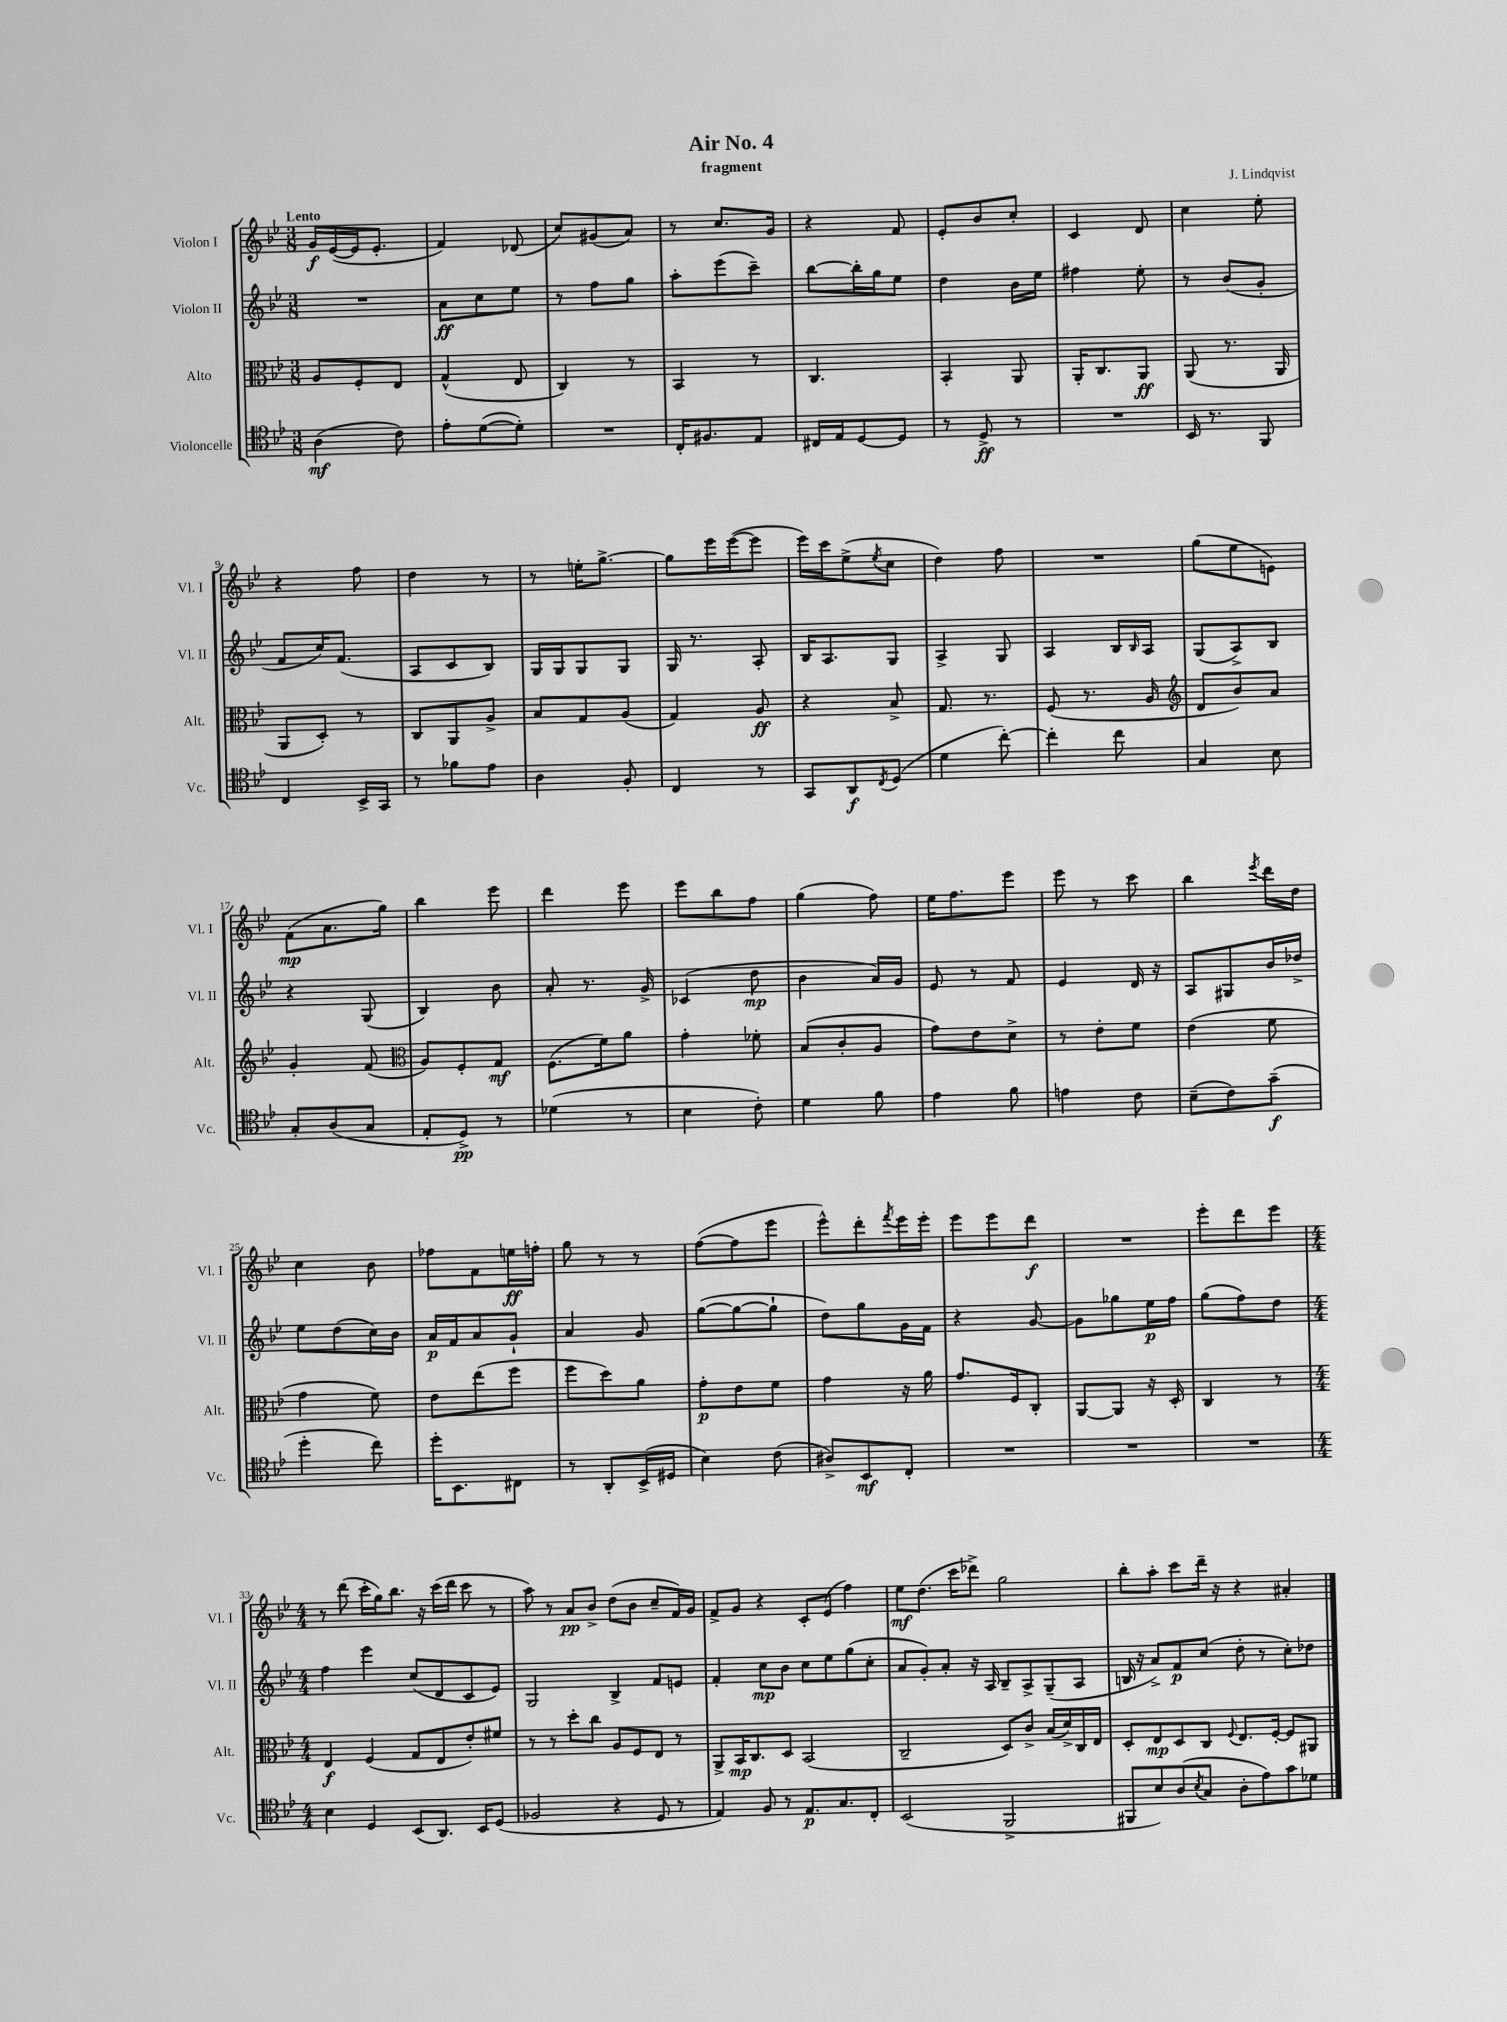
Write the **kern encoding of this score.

**kern	**dynam	**kern	**dynam	**kern	**dynam	**kern	**dynam
*part4	*part4	*part3	*part3	*part2	*part2	*part1	*part1
*staff4	*staff4	*staff3	*staff3	*staff2	*staff2	*staff1	*staff1
*I"Violoncelle	*	*I"Alto	*	*I"Violon II	*	*I"Violon I	*
*I'Vc.	*	*I'Alt.	*	*I'Vl. II	*	*I'Vl. I	*
*clefC4	*	*clefC3	*	*clefG2	*	*clefG2	*
*k[b-e-]	*	*k[b-e-]	*	*k[b-e-]	*	*k[b-e-]	*
*M3/8	*	*M3/8	*	*M3/8	*	*M3/8	*
=1	=1	=1	=1	=1	=1	=1	=1
!	!	!	!	!	!	!LO:TX:a:B:t=Lento	!
(4A\	mf	8A/L	.	4.r	.	16g/LL	f
.	.	.	.	.	.	([16e-/	.
.	.	8F'/	.	.	.	16e-/J]	.
.	.	.	.	.	.	8.e-'/J	.
8c\)	.	8E-/J	.	.	.	.	.
=2	=2	=2	=2	=2	=2	=2	=2
8e-'\L	.	(4G^^/	.	8a\L	ff	4f/)	.
([8d\	.	.	.	8cc\	.	.	.
8d'\J])	.	8E-/	.	8ee-\J	.	(8d-X/	.
=3	=3	=3	=3	=3	=3	=3	=3
4.r	.	4C/)	.	8r	.	8cc/L)	.
.	.	.	.	8ff\L	.	(8g#X/	.
.	.	8r	.	8gg\J	.	8a/J)	.
=4	=4	=4	=4	=4	=4	=4	=4
16C'/KL	.	4BB-/	.	8aa'\L	.	8r	.
8.F#X/	.	.	.	.	.	.	.
.	.	.	.	(8eee-\	.	8.cc/L	.
8E-/J	.	8r	.	8ccc~\J)	.	.	.
.	.	.	.	.	.	16g/Jk	.
=5	=5	=5	=5	=5	=5	=5	=5
16C#X/LL	.	4.C/	.	[8bb-\L	.	4r	.
16E-/J	.	.	.	.	.	.	.
[8D/	.	.	.	16bb-'\L]	.	.	.
.	.	.	.	16gg\J	.	.	.
8D/J]	.	.	.	8ee-\J	.	8f/	.
=6	=6	=6	=6	=6	=6	=6	=6
8r	.	4BB-'/	.	4dd\	.	8e-'/L	.
8D^/	ff	.	.	.	.	8b-/	.
8r	.	8AA/	.	16b-\LL	.	8cc'/J	.
.	.	.	.	16ee-\JJ	.	.	.
=7	=7	=7	=7	=7	=7	=7	=7
4.r	.	16AA'/KL	.	4ff#X\	.	4c/	.
.	.	8.C/	.	.	.	.	.
.	.	8AA/J	ff	8ee-'\	.	8d/	.
=8	=8	=8	=8	=8	=8	=8	=8
16BB-/	.	(8AA/	.	8r	.	4cc\	.
8.r	.	.	.	.	.	.	.
.	.	8.r	.	(8b-/L	.	.	.
8FF/	.	.	.	8g'/J	.	8ee-'\	.
.	.	16AA/	.	.	.	.	.
!!LO:LB:g=z
=9	=9	=9	=9	=9	=9	=9	=9
4C/	.	8AA/L	.	8f/L	.	4r	.
.	.	8D'/J)	.	16cc/K)	.	.	.
.	.	.	.	(8.f/J	.	.	.
16BB-^/LL	.	8r	.	.	.	8ff\	.
16GG/JJ	.	.	.	.	.	.	.
=10	=10	=10	=10	=10	=10	=10	=10
8r	.	8C/L	.	8A/L	.	4dd\	.
8f-X\L	.	8AA/	.	8c/	.	.	.
8e-\J	.	8A^/J	.	8B-/J)	.	8r	.
=11	=11	=11	=11	=11	=11	=11	=11
4A\	.	8B-/L	.	16G/LL	.	8r	.
.	.	.	.	16G/J	.	.	.
.	.	8G/	.	8G/	.	16een'\KL	.
.	.	.	.	.	.	[8.gg^\J	.
8F'/	.	(8A/J	.	8G/J	.	.	.
=12	=12	=12	=12	=12	=12	=12	=12
4C/	.	4G/)	.	16G/	.	8gg\L]	.
.	.	.	.	8.r	.	.	.
.	.	.	.	.	.	16eee-\L	.
.	.	.	.	.	.	([16eee-\J	.
8r	.	8A/	ff	8A'/	.	8eee-\J]	.
=13	=13	=13	=13	=13	=13	=13	=13
8GG/L	.	4r	.	16B-/KL	.	16eee-\LL)	.
.	.	.	.	8.A/	.	16ccc\J	.
8AA/	f	.	.	.	.	(8ee-^\	.
8qC/	.	.	.	.	.	8qee-/	.
(8D/J	.	8B-^/	.	8G/J	.	8cc\J	.
=14	=14	=14	=14	=14	=14	=14	=14
4d\	.	8.G/	.	4A^/	.	4dd\)	.
.	.	8.r	.	.	.	.	.
[8cc'\)	.	.	.	8G/	.	8ff\	.
=15	=15	=15	=15	=15	=15	=15	=15
4cc'\]	.	(8F/	.	4A/	.	4.r	.
.	.	8.r	.	.	.	.	.
8cc\	.	.	.	16B-/LL	.	.	.
.	.	.	.	16qqB-/	.	.	.
.	.	16A/	.	16A/JJ	.	.	.
=16	=16	=16	=16	=16	=16	=16	=16
*	*	*clefG2	*	*	*	*	*
4G/	.	8d/L	.	(8G/L	.	(8gg\L	.
.	.	8b-/)	.	8A^/)	.	8ee-\	.
8B-\	.	8a/J	.	8B-/J	.	8en\J)	.
!!LO:LB:g=z
=17	=17	=17	=17	=17	=17	=17	=17
8G'/L	.	4g'/	.	4r	.	(8f\L	mp
(8A/	.	.	.	.	.	8.a\	.
8G/J	.	(8f/	.	(8G/	.	.	.
.	.	.	.	.	.	16gg\Jk)	.
=18	=18	=18	=18	=18	=18	=18	=18
*	*	*clefC3	*	*	*	*	*
8E-'/L	.	8A/L)	.	4B-/)	.	4bb-\	.
8D^/J)	pp	8F'/	.	.	.	.	.
8r	.	8G/J	mf	8b-\	.	8eee-\	.
=19	=19	=19	=19	=19	=19	=19	=19
(4d-X\	.	(8.F\L	.	8a'/	.	4ddd\	.
.	.	.	.	8.r	.	.	.
.	.	16f\k)	.	.	.	.	.
8r	.	8a\J	.	.	.	8eee-\	.
.	.	.	.	16g^/	.	.	.
=20	=20	=20	=20	=20	=20	=20	=20
4B-\	.	4g'\	.	(4c-X/	.	8eee-\L	.
.	.	.	.	.	.	8bb-\	.
8c'\)	.	8f-X'\	.	8dd\	mp	8ff\J	.
=21	=21	=21	=21	=21	=21	=21	=21
4d\	.	(8B-/L	.	4b-\	.	(4gg\	.
.	.	8c'/	.	.	.	.	.
8f\	.	8A/J	.	16a/LL)	.	8ff\)	.
.	.	.	.	16g/JJ	.	.	.
=22	=22	=22	=22	=22	=22	=22	=22
4e-\	.	8g\L)	.	8e-/	.	16ee-\KL	.
.	.	.	.	.	.	8.ff\	.
.	.	8e-\	.	8r	.	.	.
8f\	.	8d^\J	.	8f/	.	8eee-\J	.
=23	=23	=23	=23	=23	=23	=23	=23
4en\	.	8r	.	4e-/	.	8eee-\	.
.	.	8e-'\L	.	.	.	8r	.
8c\	.	8f\J	.	16d/	.	8ccc\	.
.	.	.	.	16r	.	.	.
=24	=24	=24	=24	=24	=24	=24	=24
(8B-~\L	.	(4e-\	.	8A/L	.	4bb-\	.
8c\)	.	.	.	8G#X/	.	.	.
.	.	.	.	.	.	8qeee-/	.
(8g~\J	f	8f\	.	16b-/L	.	16ddd\LL	.
.	.	.	.	16dd-X^/JJ	.	16dd\JJ	.
!!LO:LB:g=z
=25	=25	=25	=25	=25	=25	=25	=25
4dd'\	.	4g\	.	8ee-\L	.	4cc\	.
.	.	.	.	(8dd\	.	.	.
8cc\)	.	8f\)	.	16cc\L)	.	8b-\	.
.	.	.	.	16b-\JJ	.	.	.
=26	=26	=26	=26	=26	=26	=26	=26
16dd'\KL	.	8e-\L	.	16a/LL	p	8ff-X\L	.
8.BB-\	.	.	.	16f/J	.	.	.
.	.	(8ee-\	.	8a/	.	8f\	.
8C#X\J	.	8ff\J	.	8g`/J	.	16een\L	ff
.	.	.	.	.	.	16ffn'\JJ	.
=27	=27	=27	=27	=27	=27	=27	=27
8r	.	8ff\L	.	4a/	.	8gg\	.
8AA'/L	.	8dd\)	.	.	.	8r	.
(16BB-^/L	.	8a\J	.	8g/	.	8r	.
16D#X/JJ	.	.	.	.	.	.	.
=28	=28	=28	=28	=28	=28	=28	=28
4B-\)	.	8g'\L	p	([8gg\L	.	([8ff\L	.
.	.	8e-\	.	8gg\_	.	8ff\]	.
(8c\	.	8f\J	.	8gg`\J]	.	8eee-\J	.
=29	=29	=29	=29	=29	=29	=29	=29
8A#X^/L)	.	4g\	.	8dd\L)	.	8eee-^^\L)	.
8BB-/	mf	.	.	8gg\	.	8ddd'\	.
.	.	.	.	.	.	8qfff/	.
8C'/J	.	16r	.	16g\L	.	16eee-\L	.
.	.	16a\	.	16f\JJ	.	16eee-'\JJ	.
=30	=30	=30	=30	=30	=30	=30	=30
4.r	.	8.g/L	.	4r	.	8eee-\L	.
.	.	.	.	.	.	8eee-\	.
.	.	16F/k	.	.	.	.	.
.	.	8C'/J	.	[8g/	.	8ddd\J	f
=31	=31	=31	=31	=31	=31	=31	=31
4.r	.	[8AA/L	.	8g\L]	.	4.r	.
.	.	8AA/J]	.	8gg-X\	.	.	.
.	.	16r	.	16ee-\L	p	.	.
.	.	16D'/	.	16ff\JJ	.	.	.
=32	=32	=32	=32	=32	=32	=32	=32
4.r	.	4C/	.	(8gg\L	.	8eee-'\L	.
.	.	.	.	8ff\)	.	8ddd\	.
.	.	8r	.	8dd\J	.	8eee-\J	.
!!LO:LB:g=z
=33	=33	=33	=33	=33	=33	=33	=33
*M4/4	*	*M4/4	*	*M4/4	*	*M4/4	*
4B-\	.	4E-/	f	4ff\	.	8r	.
.	.	.	.	.	.	(8ddd\	.
4D/	.	(4F/	.	4eee-\	.	16ccc'\LL	.
.	.	.	.	.	.	16gg\J)	.
.	.	.	.	.	.	8.bb-\J	.
(8BB-/L	.	8G/L	.	(8cc/L	.	.	.
.	.	.	.	.	.	16r	.
8.AA/J)	.	8E-/	.	8d/	.	(16ccc\LL	.
.	.	.	.	.	.	16ddd\JJ	.
.	.	8e-'/)	.	8c/	.	8ccc\	.
16BB-/KL	.	.	.	.	.	.	.
(8D/J	.	8f#X/J	.	8e-/J)	.	8r	.
=34	=34	=34	=34	=34	=34	=34	=34
2F-X/	.	8r	.	2G/	.	8aa\)	.
.	.	8r	.	.	.	8r	.
.	.	8dd'\L	.	.	.	8a/L	pp
.	.	8cc\J	.	.	.	8b-^/J	.
4r	.	8A/L	.	4B-^/	.	(8dd\L	.
.	.	8F/	.	.	.	8b-\J	.
8D/	.	8E-/J	.	8f/L	.	8cc~/L	.
8r	.	8r	.	8en/J	.	16f/L)	.
.	.	.	.	.	.	16g/JJ	.
=35	=35	=35	=35	=35	=35	=35	=35
4E-/)	.	8AA^/L	.	4f'/	.	8f^/L	.
.	.	16BB-/K	mp	.	.	8g/J	.
.	.	8.C/	.	.	.	.	.
8F/	.	.	.	8cc\L	mp	4r	.
8r	.	8D/J	.	8b-\J	.	.	.
8.E-/L	p	(2BB-/	.	8cc\L	.	8c'/L	.
.	.	.	.	8ee-\	.	(8e-/J	.
8.G/	.	.	.	.	.	.	.
.	.	.	.	(8gg\	.	4ff\)	.
8C'/J	.	.	.	8cc'\J	.	.	.
=36	=36	=36	=36	=36	=36	=36	=36
(2BB-/	.	2C~/	.	8a/L	.	8ee-\L	mf
.	.	.	.	8g'/)	.	(8.dd\J	.
.	.	.	.	8a'/J	.	.	.
.	.	.	.	.	.	16ccc\KL	.
.	.	.	.	16r	.	8ddd-X^\J)	.
.	.	.	.	16A/	.	.	.
2FF^/	.	8D/L)	.	8B-~/L	.	2gg\	.
.	.	8c^/J	.	8A^/	.	.	.
.	.	(16B-/LL	.	(8G~/	.	.	.
.	.	16d^/)	.	.	.	.	.
.	.	16C/	.	8A/J	.	.	.
.	.	16E-/JJ	.	.	.	.	.
=37	=37	=37	=37	=37	=37	=37	=37
8FF#X/L	.	8D'/L	.	16Bn/	.	8bb-'\L	.
.	.	.	.	16r	.	.	.
8B-/)	.	8E-/	mp	8a^/L)	.	8aa'\J	.
(8A/	.	8D/	.	8f/	p	8ccc\L	.
8qB-/	.	.	.	.	.	.	.
8G/J	.	8C/J	.	(8cc/J	.	16ddd~\Jk	.
.	.	.	.	.	.	16r	.
.	.	8qqF/	.	.	.	.	.
8A'\L	.	8.E-/L	.	8dd'\	.	4r	.
8e-\)	.	.	.	8r	.	.	.
.	.	[16F'/Jk	.	.	.	.	.
8g\	.	8F/L]	.	8cc'\L)	.	4a#X'/	.
8d-X\J	.	8AA#X/J	.	8dd-X\J	.	.	.
==	==	==	==	==	==	==	==
*-	*-	*-	*-	*-	*-	*-	*-
